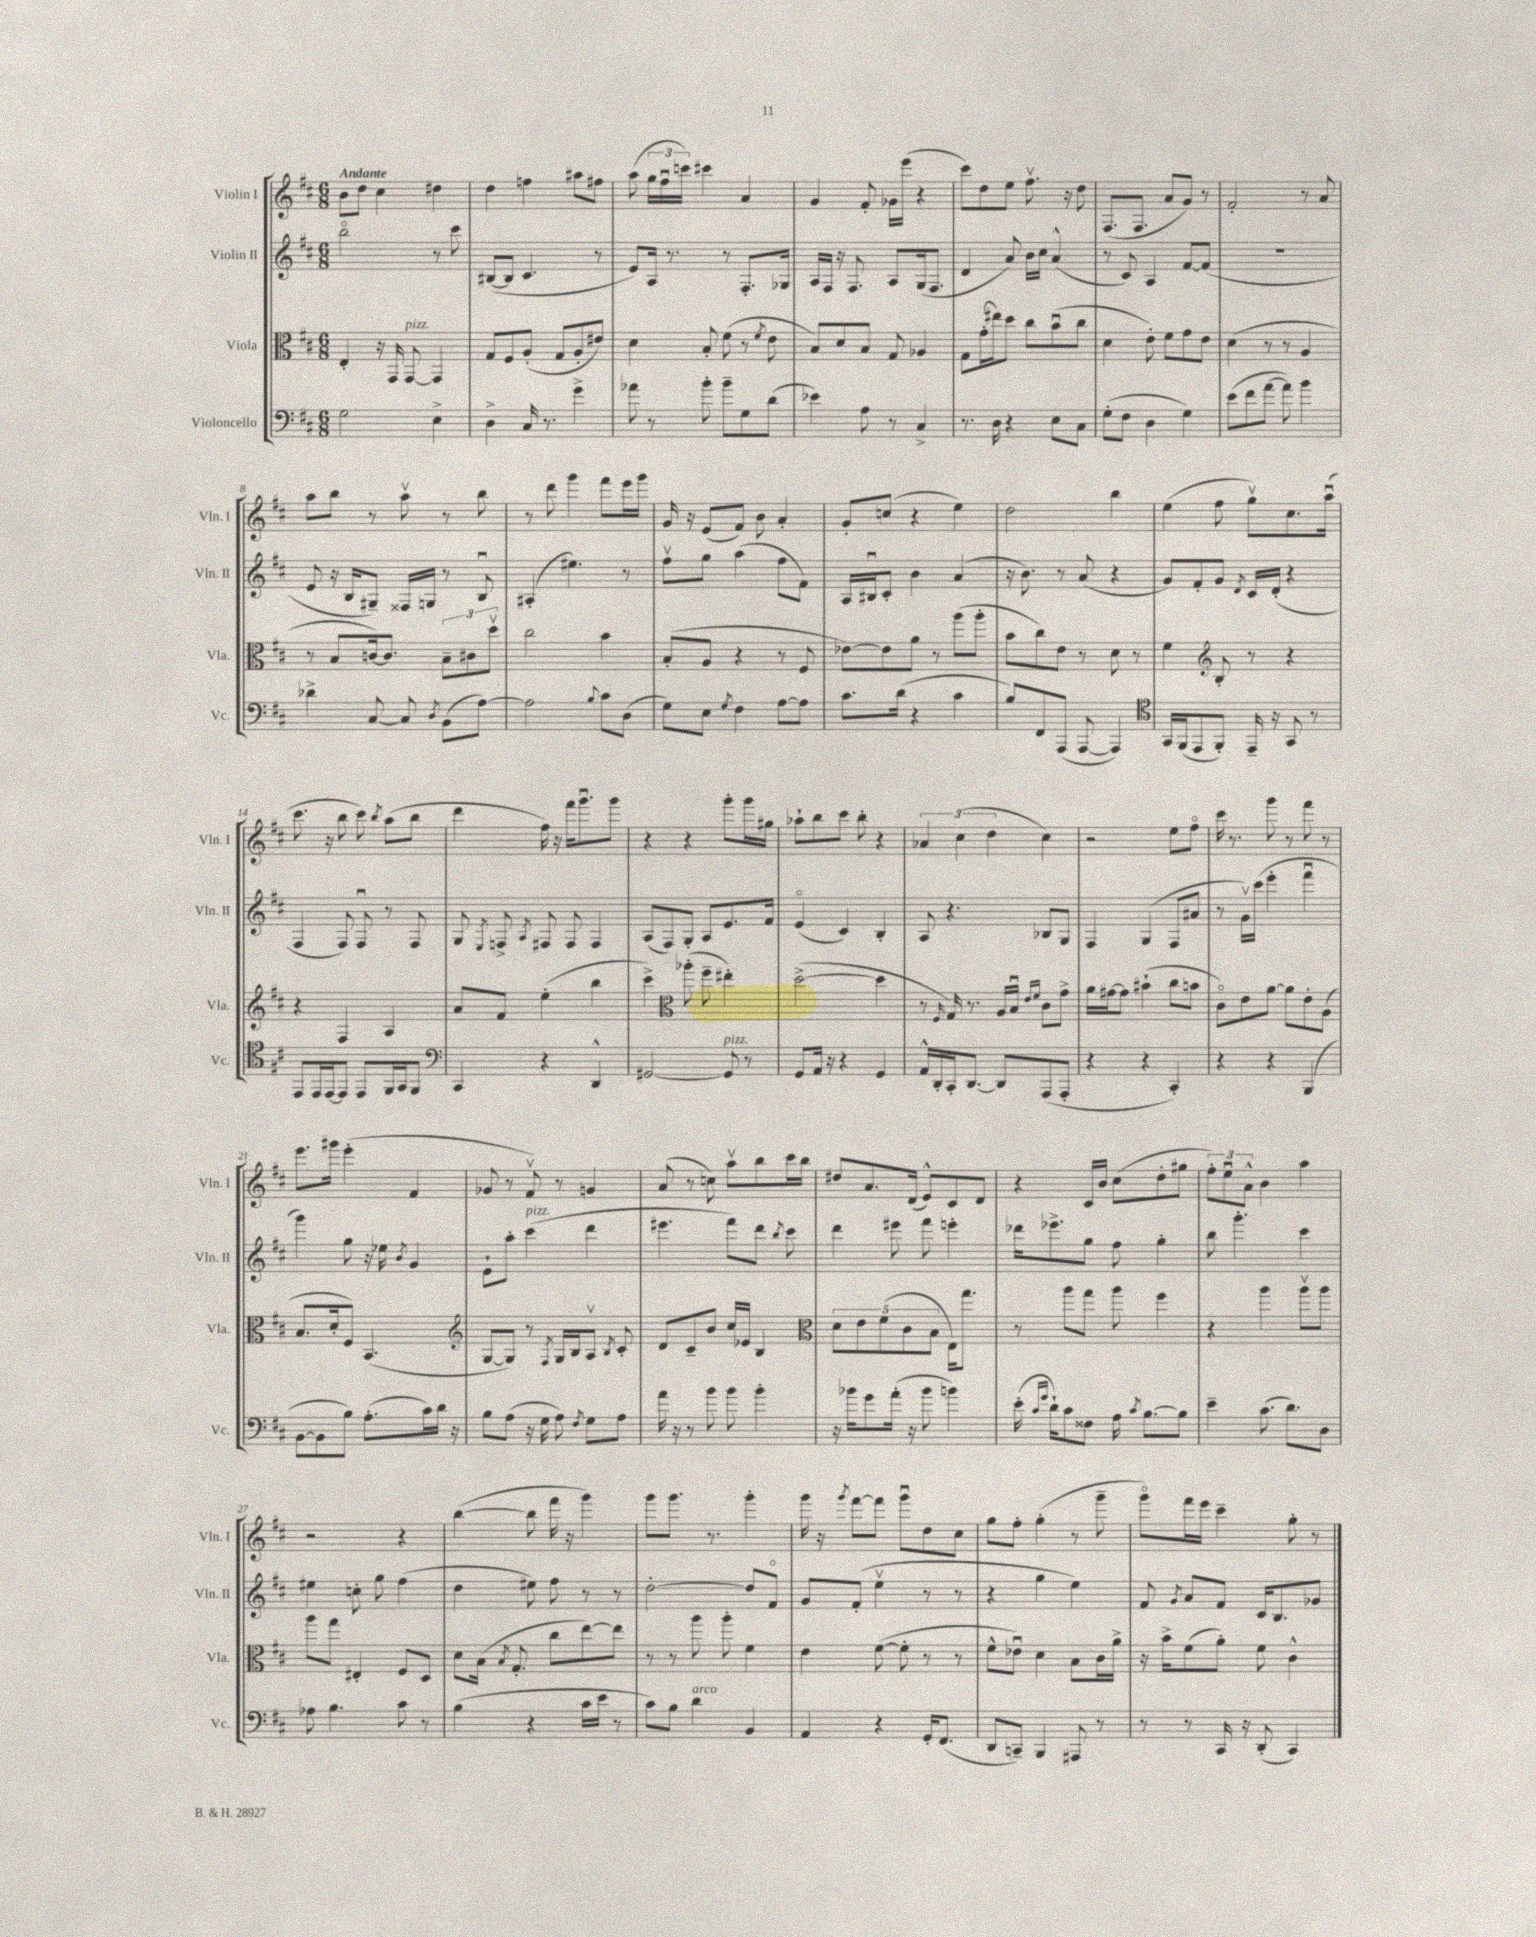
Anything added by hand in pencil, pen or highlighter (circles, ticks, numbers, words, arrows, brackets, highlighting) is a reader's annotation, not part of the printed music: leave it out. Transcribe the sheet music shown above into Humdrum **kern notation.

**kern	**kern	**kern	**kern
*staff4	*staff3	*staff2	*staff1
*clefF4	*clefC3	*clefG2	*clefG2
*k[f#c#]	*k[f#c#]	*k[f#c#]	*k[f#c#]
*M6/8	*M6/8	*M6/8	*M6/8
2G	4E'	2bbo	8b
.	.	.	8dd
.	16r	.	4cc#
.	16GG	.	.
.	[8GG	.	.
4E^	4GG]	8r	4dd#
.	.	8ccc#	.
=	=	=	=
4D^	8G	([8B#	4dd
.	8F#	8B#]	.
16C#	(8A'	4.c#	4ff
8.r	.	.	.
.	8G	.	.
4g^	8A'	.	8aa#
.	8e#)	8r	8ff#
=	=	=	=
8a-	4d	8e)	(8aa
8r	.	16A	24gg
.	.	.	24ff#u
.	.	8.r	.
.	.	.	24ccc)
8b'	8B'	.	4ccc#
8b~	(8f#	8r	.
8G	8r	8.F#'	4a
.	8qf#	.	.
(8d	8e	.	.
.	.	16G-	.
=	=	=	=
4e-)	8B)	16A	4g
.	.	16F#	.
.	8d	16r	.
.	.	8.F#	.
8A	8B	.	8f#'
8r	8G	8A	16g-
.	.	.	(16eee
4C#^	4A-	(16G	4r
.	.	8.F#	.
=	=	=	=
8.r	8G	4d	8ccc#)
.	(16g'	.	8dd
16D	16ee#)	.	.
4r	8dd	8a)	8ee
.	8cc#	16b	8.ff#v
.	.	16cc#	.
8E	(8bu	(4a^^	.
.	.	.	16r
8C#	8cc#	.	8dd
=	=	=	=
(8G'	4d	8r	(8.F#
8F#	.	8c#)	.
.	.	.	8.F#
4D	8e')	4A	.
.	8f#	.	8a
4G)	8g	[8f#	8g)
.	8e	(8f#]	8r
=	=	=	=
(8e	(4d	2.r	2f#'
8f#	.	.	.
[8a	8r	.	.
8a])	8r	.	.
4b	4A	.	8r
.	.	.	8a
=	=	=	=
4d-^	8r	8e	8aa
.	8B	16r	8bb
.	.	16B	.
[8C#	[16c)	8G#~)	8r
.	8.c]	.	.
8C#]	.	16F##	8aav
.	.	16G	.
8qD	.	.	.
(8BB	12B~	8r	8r
.	12c#	.	.
[8A)	.	8Bu	8bb
.	12ddv	.	.
=	=	=	=
2A]	2cc#	(4A#'	8r
.	.	.	8ddd
.	.	4.ee#)	4ggg
8qqB	.	.	.
8c#	4b	.	8fff#
(8D	.	8r	16eee
.	.	.	16ggg
=	=	=	=
8G)	(8B'	8ff#v	16g
.	.	.	16r
8E	8A	8gg	(8e
8qG	.	.	.
4F#	4r	(4aa	8f#)
.	.	.	8b
[8A	8r	8ff#	4a'
8A]	8F#	8f#)	.
=	=	=	=
8.c#	[8e-)	16A	8g'
.	.	16B#u	.
.	8e-]	8c#'	(8cc
(16d	.	.	.
4r	8a	4b	4r
.	8r	.	.
4c#	(8aa	(4a	4ee)
.	8aa'	.	.
=	=	=	=
8B)	8b	16r	2dd
.	.	8.b)	.
8FF#	8cc#)	.	.
(8AAA	8e	8r	.
[8AAA	8r	(8a	.
4AAA])	8d	4r	4bb
.	8r	.	.
=	=	=	=
*clefC4	*	*	*
16GG	4f#	8g)	(4ee
(16FF#	.	.	.
8EE	.	8f#'	.
*	*clefG2	*	*
8FF#')	8B'	8g	8ff#
.	.	8qd	.
16EE~	8r	16c#	8ggv)
16r	.	(16d'	.
8GG	4r	4r	8.cc#
8r	.	.	.
.	.	.	(16aau
=	=	=	=
8EE	4r	4F#	8.ccc#
16EE	.	.	.
[16EE	.	.	16r
8EE]	4F#	8F#)	8bb
8EE	.	8F#u	8ccc#)
.	.	.	8qbb
16FF#	4A	8r	(8aa
16GG	.	.	.
8FF#	.	8F#	8bb
=	=	=	=
*clefF4	*	*	*
4CC#	8a	8G	4ddd
.	.	8qE	.
.	8f#	8F^	.
.	.	8qA	.
4r	(4ee'	8F#	16ff#)
.	.	.	16r
.	.	8F#	16fff#
.	.	.	8.gggu
4DD^^	4bb	4F#	.
.	.	.	8ggg
=	=	=	=
[2GG#	4ccc#^)	(8A	4r
.	.	8F#)	.
*	*clefC3	*	*
.	(8aa-'	8G'	4r
.	8ff#~	8A	.
8GG#]	4ee#')	8.e	8ggg'
8r	.	.	16ggg
.	.	16f#	16gg#
=	=	=	=
8GG	([2dd^	(4eo	8aa-`
16AA	.	.	8bb
16r	.	.	.
4r	.	4c#)	8ccc#
.	.	.	8bb'
4GG	4dd]	4B'	4r
=	=	=	=
16AA^^	8r	8A	6a-
16DD'	.	.	.
.	16qqF#	.	.
16CC#'	16G)	4.r	.
.	.	.	(6cc#
[8.DD	8.r	.	.
.	.	.	6dd
8DD]	16A	.	.
.	16Bu	.	.
.	16qqe	.	.
.	16qqf#	.	.
(8AAA	8c#	8B-	4cc#)
8AAA'	8g^	8G	.
=	=	=	=
4r	16a	4F#	2r
.	[16g#	.	.
.	8g#]	.	.
4r	(4b#`	(4G	.
4CC#')	8cc#	8F#	8ee
.	8b	8a#	8ff#o
=	=	=	=
4r	8c#o)	8r	16ccc#
.	.	.	8.r
.	8e	16gv)	.
.	.	(16ccc#	.
4r	[8a	4eee'	8ggg
.	8a]	.	8r
(4BBB	8e'	4fff#u	8fff#
.	(8A	.	8r
=	=	=	=
[8BB	8.B	4ggg)	8.eee
8BB]	.	.	.
.	16d'	.	16ggg#
8B)	8F#)	8gg	(4eee'
(8.A'	(4.BB	16r	.
.	.	16ee-	.
.	.	8qb	.
.	.	4g	4f#
16c#)	.	.	.
16d	.	.	.
16r	.	.	.
=	=	=	=
*	*clefG2	*	*
8B	[8G	8e`	8g-
(8A	8G])	8aa'	8r
16r	8r	(4ccc#	8f#v)
16G	.	.	.
.	8qF#	.	.
8A)	16G	.	8r
.	16B	.	.
8qF#	.	.	.
8G	8Av	4ddd	4g
.	8qB	.	.
8A	8c#'	.	.
=	=	=	=
16a	8d	4.eee#	(8a
16r	.	.	.
8r	8c#~	.	8r
8b	8b	.	8cc)
8b	16cc#	8fff#)	8aav
.	16e-	.	.
4b'	4B	8ddd	8bb
.	.	8qbb	.
.	.	8ccc#	16ccc#
.	.	.	16bb
=	=	=	=
*	*clefC3	*	*
16r	10d	4ddd	8dd#
16b-	.	.	.
.	10e	.	.
8g	.	.	8.a
.	(10f#	.	.
(16a'	.	8eee#	.
.	10c#	.	.
16r	.	.	(16d
8b-	.	8fff#	8e^^)
.	10B	.	.
4b)	16E)	4eee'	8c#
.	8.gg	.	.
.	.	.	8d
=	=	=	=
(16e'	8r	16ddd-	4r
16qqc#	.	.	.
16qqg	.	.	.
16d`)	.	8.eee-^	.
8c#	8aa	.	.
8F##	8gg	8gg	16c#
.	.	.	16b
16A	8aa	8ff#	(8cc#
8qc#	.	.	.
[8.B	.	.	.
.	4ff#	4gg'	8dd'
8B]	.	.	8gg#
=	=	=	=
4e~	4r	8bb	12ff#')
.	.	.	12eeu
.	.	4.ggg'	.
.	.	.	12a^^
(8.c#	4aa	.	4b
8.d)	.	.	.
.	8aav	4ccc#	4aa
8D	8aa	.	.
=	=	=	=
8A-	8aa	4ee#	2r
4.B	8gg	.	.
.	4E#'	8cc'	.
.	.	8gg	.
8c#	8F#	(4ff#	4r
8r	8D	.	.
=	=	=	=
(4B	8d	4dd	([4bb
.	(16B	.	.
.	8qB	.	.
.	8.G'	.	.
4r	.	8ee#)	8bb]
.	8cc#	8ff#	16fff#
.	.	.	16r
16c#	[8ee)	8r	4ggg)
16e	.	.	.
8r	8ee]	8r	.
=	=	=	=
8c#)	8r	[2dd'	8ggg
8B	8r	.	8.ggg
4d	8aa	.	.
.	.	.	8.r
.	8aa'	.	.
4BB	4f#	8dd]	4ggg'
.	.	8f#o	.
=	=	=	=
4AA	4e	8g	16ggg
.	.	.	16r
.	.	.	8qggg
.	.	(8f#'	[8fff#
4r	([8f#	4eev	8fff#]
.	8f#']	.	8gggu
16GG'	8r	8r	8dd
(8.FF#	.	.	.
.	8r	8r	8cc#
=	=	=	=
8DD	8f#^^	4r	8gg
8CC~)	8e-u)	.	8ff#'
4BBB	4d	4gg	(4gg'
8AAA#	8B	4ee)	8r
8r	16c#	.	8ggg~
.	16a^	.	.
=	=	=	=
8r	16r	8f#	8gggo)
.	16b^	.	.
.	.	8qg	.
8r	(8f#	8a	16fff#
.	.	.	16eee
16CC#	8a')	8f#	4ccc#~
16r	.	.	.
(8DD'	8f#	16c#	.
.	.	8.B	.
4CC#)	4c#^^	.	8gg'
.	.	8g-	8r
==	==	==	==
*-	*-	*-	*-
